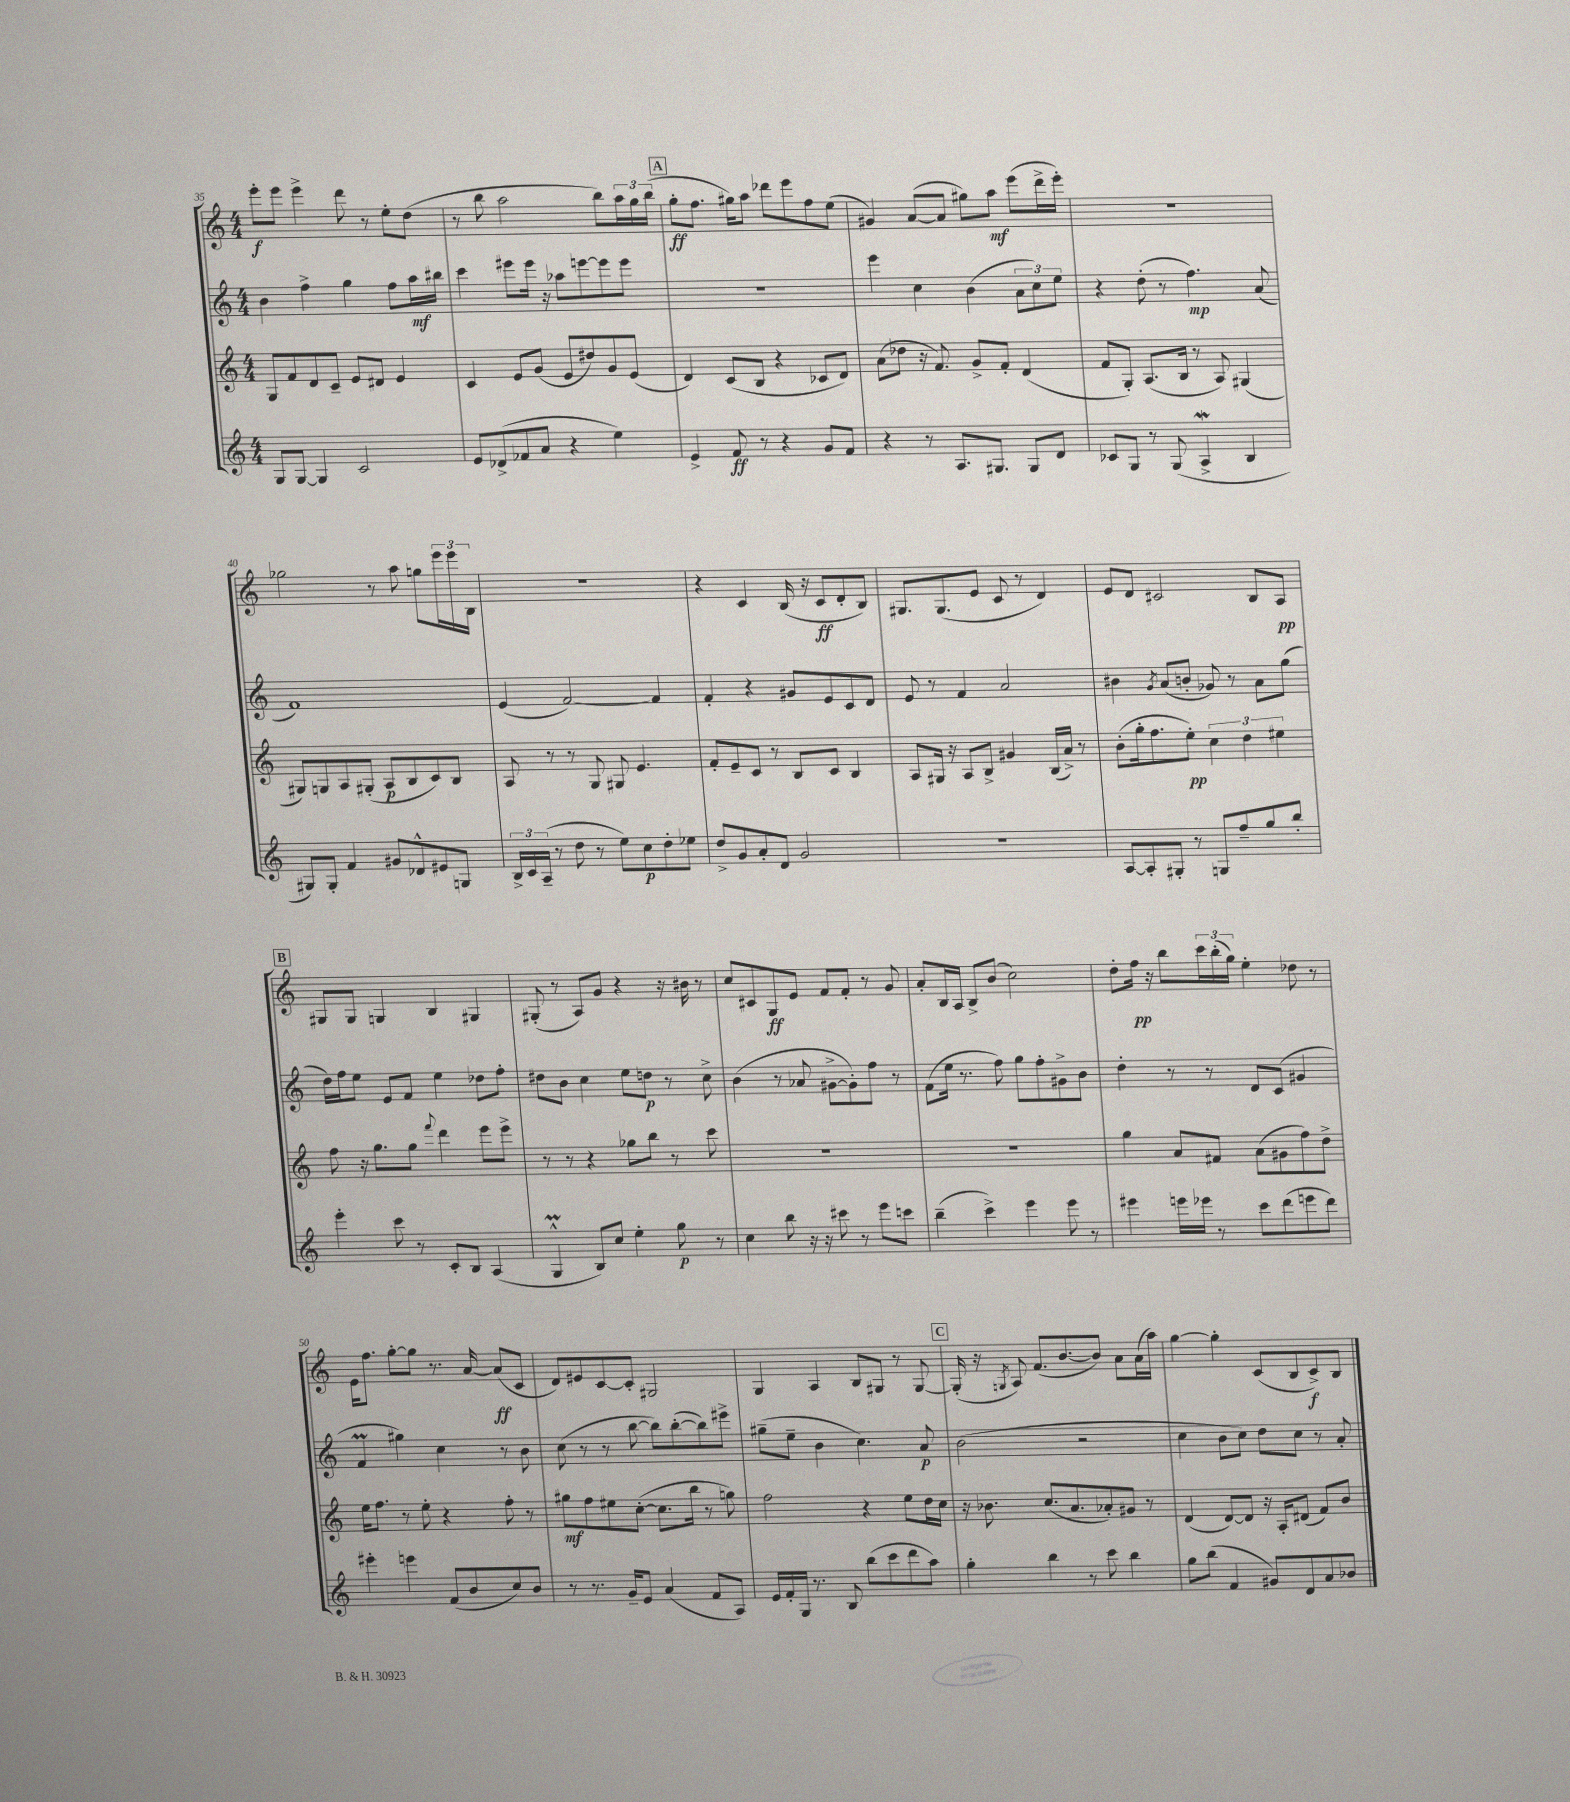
<<
\new StaffGroup <<
\new Staff = "s0" {
    \clef treble \key c \major \numericTimeSignature \time 4/4
    e'''8-.\f e'''8 e'''4-> d'''8 r8 e''8-. d''8( |
    r8 b''8 a''2 b''8) \tuplet 3/2 { a''16 g''16 b''16( } |
    \mark \markup { \box "A" } g''8-.\ff f''8. gis''16) a''8 des'''8 e'''8 f''8 e''8( |
    gis'4) a'8~( a'8 gis''8) a''8\mf e'''8( d'''16-> e'''16-.) |
    R1 |
    ges''2 r8 a''8 g''8 \tuplet 3/2 { e'''16 e'''16 b16 } |
    R1 |
    r4 c'4 b16( r16 c'8\ff d'8-. b8) |
    gis8. gis8.( e'8 c'8 r8 d'4) |
    e'8 d'8 cis'2 b8 a8\pp |
    \mark \markup { \box "B" } gis8 gis8 g4 b4 gis4 |
    gis8-.( r8 a8) g'8 r4 r16 bis'16 r8 |
    c''8 cis'8 g8\ff e'8 f'8 f'8-. r8 g'8 |
    a'8-. b16 a16 b8-> b'8( c''2) |
    d''8-. f''16\pp r16 b''8 \tuplet 3/2 { c'''16 b''16-.( g''16) } e''4-. des''8 r8 |
    e'16 f''8. g''8~-. g''8 r8. a'16~ a'8\ff( c'8 |
    d'8) eis'8 c'8~ c'8-. gis2 |
    g4 a4 b8 gis8 r8 gis8~ |
    \mark \markup { \box "C" } gis16-.( r16 \acciaccatura { g8 } a8) f'8.( b'8.~ b'8) a'8 a'16( a''16) |
    g''4~ g''4-. c'8( b8 c'8->\f) b8 \bar "|." |
}
\new Staff = "s1" {
    \clef treble \key c \major \numericTimeSignature \time 4/4
    b'4 f''4-> g''4 f''8 a''16\mf bis''16 |
    c'''4 eis'''8 eis'''16 r16 aes''8 e'''8~ e'''8 e'''8 |
    \mark \markup { \box "A" } R1 |
    e'''4 c''4 b'4( \tuplet 3/2 { a'8 c''8) e''8 } |
    r4 d''8-.( r8 f''4.\mp) a'8( |
    f'1) |
    e'4( f'2~) f'4 |
    f'4-. r4 gis'8 e'8 c'8 d'8 |
    e'8 r8 f'4 a'2 |
    bis'4 \acciaccatura { g'8 } a'8( b'8-. ges'8) r8 a'8 g''8( |
    \mark \markup { \box "B" } d''16) f''16 e''8 e'8 f'8 e''4 des''8 f''8-. |
    dis''8 b'8 c''4 e''8 d''8\p r8 c''8-> |
    b'4( r8 aes'8 gis'8~-> gis'8-.) f''8 r8 |
    f'8( e''16 r8. f''8) g''8 f''8-. gis'8-> b'8 |
    d''4-. r8 r8 d'8 c'8( gis'4 |
    f'4\prall gis''4) c''4 r8 b'8 |
    c''8( r8 r8 b''8~ b''8) b''8~-.( b''8) eis'''8-> |
    gis''8--( e''8-- b'4 c''4.) a'8\p |
    \mark \markup { \box "C" } b'2( r2 |
    c''4 b'8 c''8) d''8 c''8 r8 a'8-. \bar "|." |
}
\new Staff = "s2" {
    \clef treble \key c \major \numericTimeSignature \time 4/4
    g8 f'8 d'8 c'8-- e'8 dis'8 e'4 |
    c'4 e'8 g'8( e'8 dis''8) g'8 e'8( |
    \mark \markup { \box "A" } d'4) c'8( b8 r4 ces'8 d'8) |
    a'8( des''8 r16 f'8.) g'8-> f'8-. d'4( |
    f'8 g8-.) a8.( b16 r8 a8) gis4( |
    gis8) g8 a8 gis8-.( a8\p b8 c'8) b8 |
    a8 r8 r8 g8 gis8 e'4. |
    f'8-. e'8-- c'8 r8 b8 c'8 b4 |
    a8 gis16 r16 a8 b8-> gis'4 b16( a'16->) r8 |
    b'8-.( g''16-. f''8. e''8-.\pp) \tuplet 3/2 { c''4 d''4 eis''4 } |
    \mark \markup { \box "B" } f''8 r16 g''8. g''8 \appoggiatura { f'''8 } d'''4 e'''8 e'''8-> |
    r8 r8 r4 ges''8 b''8 r8 c'''8 |
    R1 |
    R1 |
    g''4 a'8 fis'8 a'8( gis'8 f''8) d''8-> |
    e''16 f''8. r8 e''8-. r4 f''8-. r8 |
    gis''8\mf f''8 eis''8 c''8~-.( c''8. b''16 r8 g''8) |
    f''2 r4 e''8 d''16 c''16 |
    \mark \markup { \box "C" } r16 bes'8. c''8.( a'8. aes'8-.) gis'8 r8 |
    d'4( d'8~) d'8 r16 a16-. dis'8( f'8) b'8 \bar "|." |
}
\new Staff = "s3" {
    \clef treble \key c \major \numericTimeSignature \time 4/4
    g8 g8~ g4 c'2 |
    e'8 des'8->( fes'8 a'8 r4 e''4) |
    \mark \markup { \box "A" } e'4-> f'8\ff r8 r4 g'8 f'8 |
    r4 r8 a8. gis8. gis8 d'8 |
    ces'8 g8 r8 g8( a4->\mordent b4 |
    gis8) gis8-. f'4 gis'8 des'8-^ eis'8 g8 |
    \tuplet 3/2 { b16-> c'16 a16--( } r8 d''8 r8 e''8) c''8\p d''8-. ees''8 |
    d''8-> g'8 a'8-. d'8 g'2 |
    R1 |
    a8~ a8-. gis8-. r8 g8 f''8-- g''8 b''8-. |
    \mark \markup { \box "B" } e'''4-. c'''8 r8 c'8-. b8 a4( |
    g4-^\prall b8) c''8 e''4-. g''8\p r8 |
    c''4 b''8 r16 r16 cis'''8 r8 e'''8 c'''8 |
    b''4--( c'''4->) e'''4 e'''8 r8 |
    eis'''4 e'''16 ees'''16 r8 c'''8 d'''8( e'''8 d'''8) |
    eis'''4-. e'''4 f'8( b'8 c''8) b'8 |
    r8 r8. g'16-- e'8 a'4( f'8 a8) |
    e'16 f'16-. g16 r8. b8 b''8( c'''8 d'''8 a''8) |
    \mark \markup { \box "C" } g''4-. b''4 r8 c'''8 b''4 |
    g''8 b''8( f'4 gis'8) d'8 a'8 bes'8 \bar "|." |
}
>>
>>
\layout { \context { \Score currentBarNumber = #35 } }
